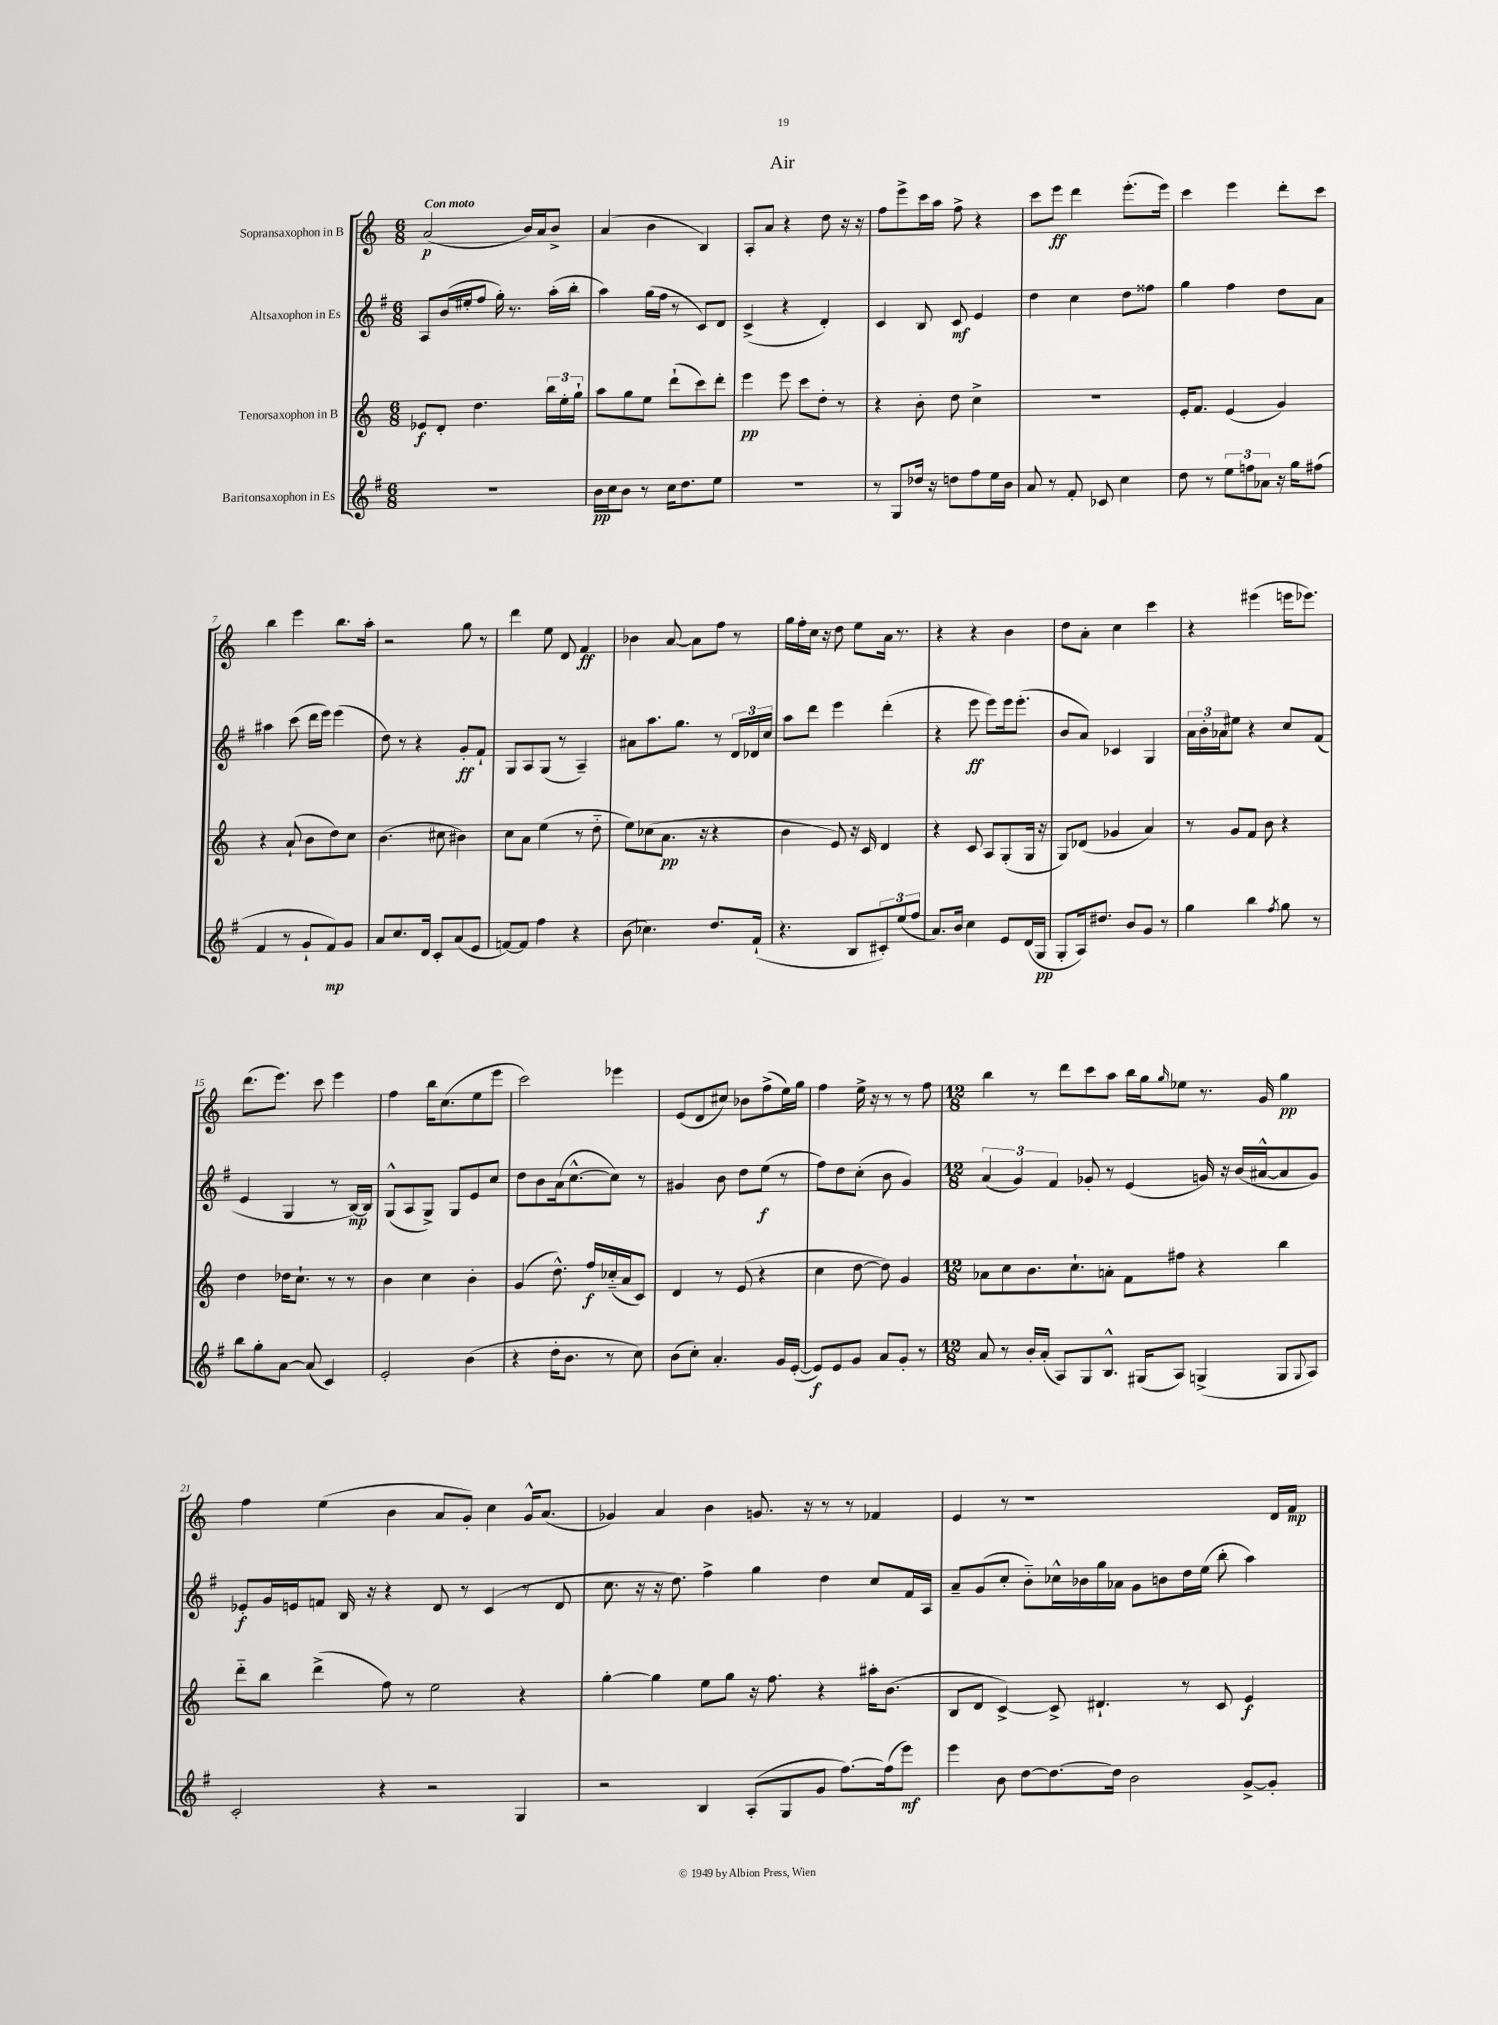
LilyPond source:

\header { title = "Air" }
<<
\new StaffGroup <<
\new Staff = "s0" \with { instrumentName = "Sopransaxophon in B" } {
    \clef treble \key c \major \numericTimeSignature \time 6/8 \tempo "Con moto"
    a'2\p( b'16) a'16 b'8-> |
    a'4( b'4 b4) |
    a8-. a'8 r4 d''8 r16 r16 |
    f''8 e'''8-> c'''16 a''16 f''8-> r4 |
    c'''8 e'''8\ff d'''4 e'''8.-.( e'''16) |
    c'''4 e'''4 d'''8-. c'''8 |
    b''4 e'''4 b''8. a''16-. |
    r2 g''8 r8 |
    d'''4 e''8 d'8 f'4\ff |
    bes'4 a'8~ a'8 f''8 r8 |
    g''16 f''16-. c''16 r16 d''8 e''8 a'16 r8. |
    r4 r4 b'4 |
    d''8 a'8-. c''4 c'''4 |
    r4 eis'''4( e'''16 ees'''8.) |
    d'''8.( e'''8.) c'''8 e'''4 |
    f''4 b''16 c''8.( e''8 e'''8 |
    c'''2) ees'''4 |
    e'8( d'8 cis''8) bes'8 f''8->( e''16) g''16 |
    f''4 e''16-> r16 r8 r8 f''8 |
    \numericTimeSignature \time 12/8 b''4 r8 d'''8 c'''8 a''8 b''16 g''16 \grace { g''16 } ees''8 r8. g'16 g''4\pp |
    f''4 e''4( b'4 a'8 g'8-.) c''4 g'16-^ a'8.( |
    ges'4) a'4 b'4 g'8. r16 r8 r8 fes'4 |
    e'4 r8 r1 d'16 f'16\mp \bar "|." |
}
\new Staff = "s1" \with { instrumentName = "Altsaxophon in Es" } {
    \clef treble \key g \major \numericTimeSignature \time 6/8
    a8 b'16( eis''16-. fis''8 g''16-.) r8. a''16-.( b''16-. |
    a''4) g''16( fis''16 r8 c'8) d'8 |
    c'4->( r4 d'4-.) |
    c'4 b8 c'8\mf e'4 |
    d''4 c''4 d''8 fisis''8 |
    g''4 fis''4 d''8 a'8 |
    ais''4 c'''8( d'''16 e'''16) e'''4( |
    d''8) r8 r4 g'8-.\ff fis'8-! |
    g8 a8 g8( r8 a4--) |
    ais'8 a''8. g''8. r8 \tuplet 3/2 { d'16 des'16 c''16 } |
    a''8 d'''8 e'''4 d'''4-.( |
    r4 e'''8\ff e'''8) e'''16 e'''8.-.( |
    b'8 a'8) ces'4 g4 |
    \tuplet 3/2 { a'16 b'16-. aes'16 } eis''8 r4 c''8 fis'8( |
    e'4 g4 r8 b16~\mp) b16 |
    g8-^( a8 g8->) g8 e'8 c''8 |
    d''8 b'8 a'16( c''8.~-^ c''8) r8 |
    gis'4 b'8 d''8 e''8\f( r8 |
    fis''8) d''8 c''8-.( b'8 g'4) |
    \numericTimeSignature \time 12/8 \tuplet 3/2 { a'4( g'4) fis'4 } ges'8-. r8 e'4( g'16) r16 b'16( ais'16~-^ ais'8 g'8) |
    ees'8-.\f g'16 e'16 f'8 b16 r16 r4 d'8 r8 c'4( r8 d'8 |
    c''8. r16 r16 d''8.) fis''4-> g''4 d''4 c''8 fis'16 a16 |
    a'8-- g'8( c''8-. b'8-_) ces''16-^ bes'16 g''16 aes'16 g'8 b'8 d''16 e''16( b''8-. a''4) \bar "|." |
}
\new Staff = "s2" \with { instrumentName = "Tenorsaxophon in B" } {
    \clef treble \key c \major \numericTimeSignature \time 6/8
    ees'8\f d'8-. d''4. \tuplet 3/2 { b''16 e''16-. g''16-! } |
    a''8 g''8 e''8 d'''8-!( c'''8) d'''8-. |
    e'''4\pp e'''8 c'''8 d''8-. r8 |
    r4 b'8-. d''8 c''4-> |
    R2. |
    e'16-. f'8. e'4( g'4) |
    r4 a'8-!( b'8 d''8) c''8 |
    b'4.( cis''8 bis'4) |
    c''8 a'8 e''4( r8 d''8-_ |
    e''8) ces''8( a'8.\pp r16 r4 |
    b'4 e'8) r16 c'16 d'4 |
    r4 c'8 a8 g8-.( g16 r16 |
    g8) des'8( ges'4 a'4) |
    r8 g'8 f'8 b'8 r4 |
    d''4 des''16 c''8.-! r8 r8 |
    b'4 c''4 b'4-. |
    g'4( d''8.-^) f''16\f ces''16-_( a'16 c'8) |
    d'4 r8 e'8( r4 |
    c''4 d''8~ d''8) g'4 |
    \numericTimeSignature \time 12/8 aes'8 c''8 b'8. c''8.-! a'8-. f'8 fis''8 r4 b''4 |
    d'''8-_ b''8 d'''4->( f''8) r8 e''2 r4 |
    g''4~-. g''4 e''8 g''8 r16 f''8. r4 ais''16-. b'8.( |
    b8 d'8 c'4~->) c'8-> dis'4.-! r8 c'8 e'4\f \bar "|." |
}
\new Staff = "s3" \with { instrumentName = "Baritonsaxophon in Es" } {
    \clef treble \key g \major \numericTimeSignature \time 6/8
    R2. |
    b'16\pp c''16 b'8 r8 c''16 d''8. e''8 |
    R2. |
    r8 g8 des''16 r16 d''8 fis''8 e''16 b'16 |
    a'8 r8 fis'8-. ces'8 c''4 |
    d''8 r8 \tuplet 3/2 { e''8 f''8 aes'8 } r16 g''16 fis''8( |
    fis'4 r8 g'8-! fis'8\mp) g'8 |
    a'8 c''8. d'16 c'8-. a'8( e'8 |
    f'8~) f'8 fis''4 r4 |
    b'8( ces''4.) d''8. fis'16-!( |
    r4. b8 \tuplet 3/2 { cis'8-.) e''8( fis''8 } |
    a'8.) b'16 c''4 e'8 d'16( g16\pp |
    g8-. a16) dis''8. b'8 g'8 r8 |
    g''4 b''4 \acciaccatura { fis''8 } g''8 r8 |
    b''8 g''8-. a'8~ a'8( c'4) |
    e'2-. b'4( |
    r4 d''16-. b'8. r8 c''8) |
    b'8( c''8-.) a'4.-. g'16 e'16~-.( |
    e'8\f) e'8 g'8 a'8 g'8-. r8 |
    \numericTimeSignature \time 12/8 a'8 r8 b'16-. a'16-.( a8) g8 b8.-^ gis16( a8) g4->( g8 \appoggiatura { g8 } a8) |
    c'2-. r4 r2 g4 |
    r2 b4 a8-.( g8 g'8 fis''8.~) fis''16( e'''8\mf) |
    e'''4 b'8 d''8~ d''8.~ d''16 b'2 g'8~-> g'8-. \bar "|." |
}
>>
>>
